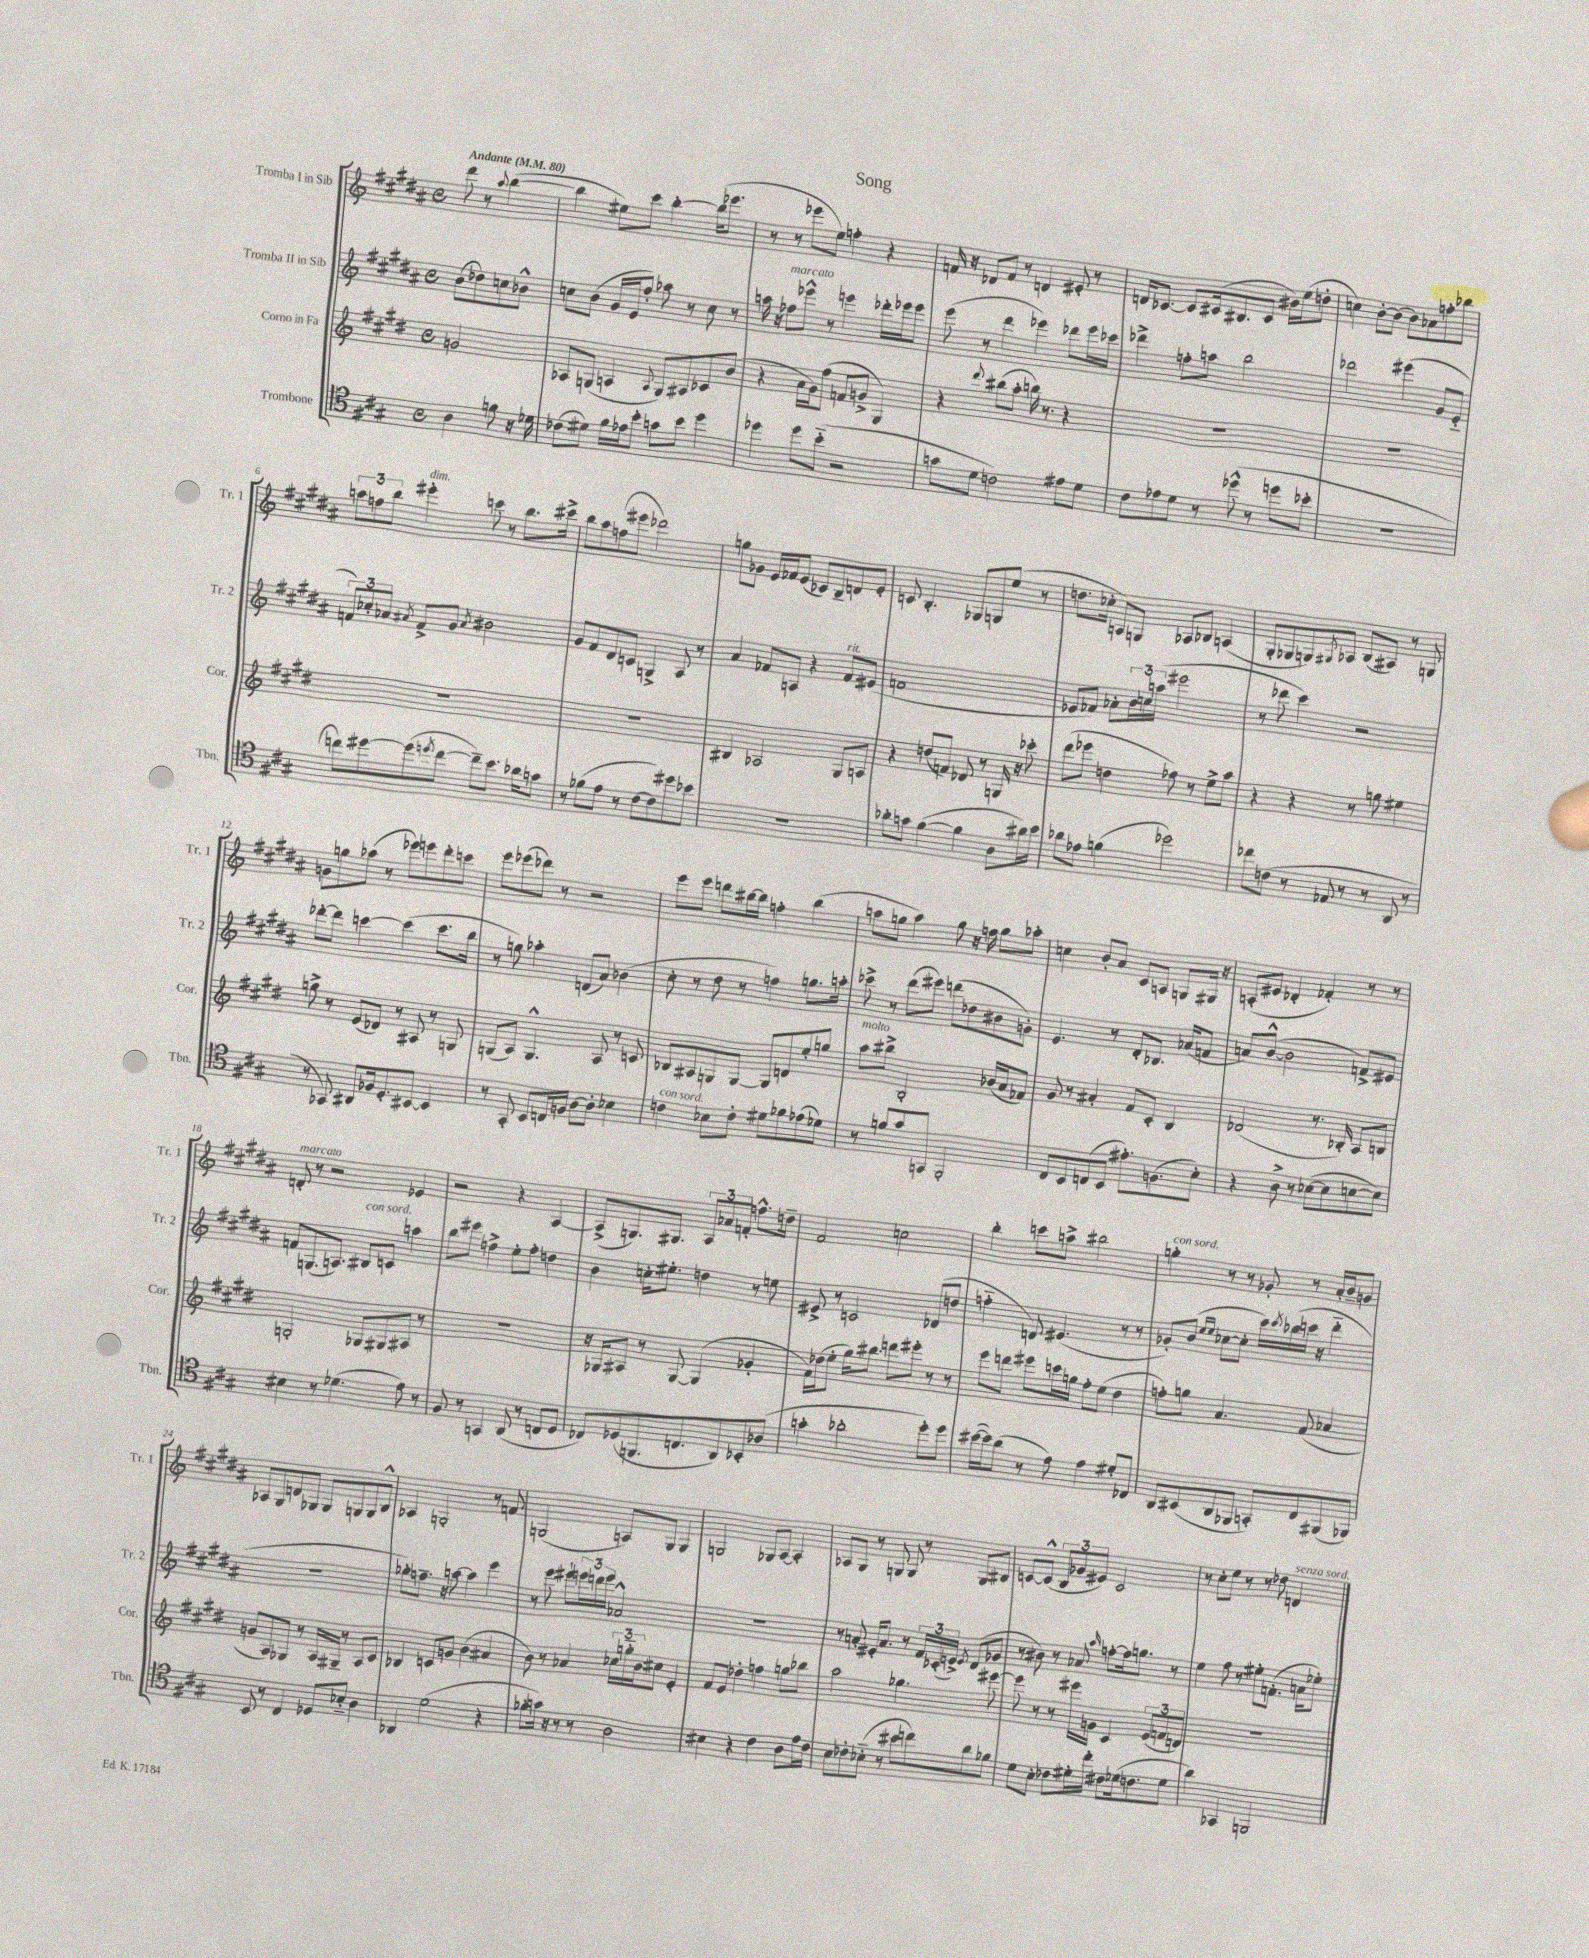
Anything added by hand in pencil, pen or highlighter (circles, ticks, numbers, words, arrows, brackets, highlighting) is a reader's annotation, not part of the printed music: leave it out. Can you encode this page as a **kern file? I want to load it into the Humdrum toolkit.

**kern	**kern	**kern	**kern
*staff4	*staff3	*staff2	*staff1
*clefC4	*clefG2	*clefG2	*clefG2
*k[f#c#g#]	*k[f#c#g#d#]	*k[f#c#g#d#a#]	*k[f#c#g#d#a#]
*M4/4	*M4/4	*M4/4	*M4/4
*met(c)	*met(c)	*met(c)	*met(c)
*MM80	*MM80	*MM80	*MM80
4A	2g	(8b	8ddd#
.	.	8dd-)	8r
.	.	.	8qqaa#
8f	.	8cc	([4bb
16r	.	8b-^^	.
16d-	.	.	.
=	=	=	=
(8c-	8A-	8cc	4bb]
8d#)	(8G	(8b	.
16f#	4A	16g#	8ee#)
16e-	.	16e	.
8b'	.	8ff#')	8ccc#
.	8qqA	.	.
8g	8G)	8aa-	[4bb'
8b	8A#	8r	.
4dd	8c-	8cc	(16bb]
.	.	.	8.eee-
.	(8b	8r	.
=	=	=	=
4dd-	4r	16aa	8r
.	.	16r	.
.	.	8ff-	8r
8dd-	16a	8eee-^^	8eee-
.	16g#)	.	.
(8b'~	(8ff#	8r	8ee)
2r	8f	4eee	4ff'
.	8g^	.	.
.	4G#)	16ddd-'	4r
.	.	16eee-	.
.	.	8eee-	.
=	=	=	=
8g	4r	(8eee	16f
.	.	.	16r
8d	.	8r	8d-
.	8qqddd#	.	.
2c)	(8bb#	4ddd#	8f
.	8aa'	.	8r
.	16bb)	4eee-)	4d
.	8.r	.	.
8e#	4r	8ddd-	8e#'
8d	.	16eee-	8r
.	.	16ccc-	.
=	=	=	=
8c#	1r	4ddd-^	16d
.	.	.	[8.c-
8e-	.	.	.
8d	.	8ff'	8c-]
8r	.	8aa	(16c#
.	.	.	8.B#
(8dd-^^	.	2bb	.
8r	.	.	8c#
8dd	.	.	16b#)
.	.	.	(16ee
8b-'	.	.	8dd'
=	=	=	=
1r	1r	2ddd-	4cc)
.	.	.	[8b'
.	.	.	(8b]
.	.	(4eee#	8b)
.	.	.	8a-
.	.	8g#	8ff'
.	.	8e'~	8bb-
=	=	=	=
8cc)	1r	12f)	12aa
.	.	12cc-'	12ff
[8dd#	.	.	.
.	.	12a-	12bb
.	.	8qa#	.
(8dd#]	.	8f^	4eee#'
8qdd	.	.	.
[8cc	.	8g#	.
.	.	8qa#	.
8cc~])	.	2b#	8ccc
8.b	.	.	8r
.	.	.	8.bb
16a-	.	.	.
8g	.	.	.
.	.	.	16ccc#^
=	=	=	=
8r	1r	8g#	8bb
(8f-	.	8f#	8aa#
8e	.	8d#	(8ff
8r	.	8c	8eee#
[8c#	.	4G^	2ddd-)
8c#])	.	.	.
8dd#	.	8A#	.
8b-	.	8r	.
=	=	=	=
1r	4B#	4a#	8gg
.	.	.	8g-
.	2A-	8f-	16e
.	.	.	16f-
.	.	8A	(8e
.	.	4r	8c-)
.	.	.	8B~
.	8G#	8f-	8d
.	8A	(8e#	8e'
=	=	=	=
8a-'	4r	1f	8c
8g	.	.	4.B'
([4f#	(8dd	.	.
.	8f)	.	.
4f#]	8d-	.	8G-
.	8r	.	8G
8A	16G	.	(8ee
.	16r	.	.
16a#)	8ccc-'	.	8r
16b	.	.	.
=	=	=	=
8a-	(8ddd#	8e-	8.dd
8e-	8eee-	8f-)	.
.	.	.	16cc-'
(4f	4dd	8a-'	8A)
.	.	24b	8G
.	.	24cc	.
.	.	(24aa	.
2dd-)	8ff-)	2eee#	8A-
.	8r	.	8B-
.	8ee^	.	(4A
.	8aa	.	.
=	=	=	=
8cc-	4r	8r	8G#'
(8c	.	8ddd-	8G-
8r	4r	4ccc#)	8G)
.	.	.	8qG#
8E-	.	.	8A-
8r	8r	2r	(8B
8r	8gg	.	8A#)
8AA	4ee#	.	8r
8r	.	.	8G
=	=	=	=
8r	8gg^	[8ddd-'	8g
8GG-)	8r	8ddd-]	8gg
8AA#	(8e	[4ccc	(8aa-
16F-	8d-)	.	8r
8.D'	.	.	.
.	8r	(4ccc]	8eee-)
[8BB#	8A#	.	8eee
4BB#]	8r	8.ccc	8ddd#'
.	8G	.	8ccc
.	.	16bb	.
=	=	=	=
8r	(8G	8r	8eee
8GG#'	8A)	8gg)	(8eee-
8BB	4.G^^	4aa-'	8ddd-)
16C	.	.	8r
16F	.	.	.
[8A	.	(8d	2r
8A']	8A	8a#)	.
4B-	8r	(4b-	.
.	8c	.	.
=	=	=	=
4c	8B-	8cc#'	8eee
.	8A#	8r	8eee
8B-	8G	8dd#	8ddd
8c'	[8G	8r	[16bb#
.	.	.	16bb#]
8d#	8G]	4ff)	4ff'
8f-	8d	.	.
(8e-	8ee'	8.gg	(4bb#
8d-)	8gg	.	.
.	.	16aa'	.
=	=	=	=
8r	8aa	8ccc-^	8aa
8f	8bb#^	8r	8gg
8g#	2B'	(8ddd#	4aa)
8GG	.	8eee#)	.
2FF#'	.	(8ddd	8gg
.	.	8dd-	16r
.	.	.	16ff
.	(16b-	8b#	8gg
.	16a	.	.
.	8f-)	8g')	8aa-'
=	=	=	=
8C#	8g#	4.e	4cc
8BB	8r	.	.
(8C	4a#'	.	8b'
8BB	.	8r	8a#
8.e#')	8f#	8d#'	8c#
.	8c#'	8.B-	8A
(8.F	.	.	.
.	4B	.	8G
.	.	(16a-	.
8B')	.	8f	16G#
.	.	.	16r
=	=	=	=
4r	(2d-	8a)	(8A'
.	.	([8b^^	8e#
8A^	.	2b]	4d-'
8r	.	.	.
([8B-	8.r	.	4f-')
8B-]	.	.	.
.	16B-')	.	.
[8B	8A	8f^)	8r
8B])	8B	8e#	8r
=	=	=	=
4B#	2G'	8f	8d'
.	.	(8.G	8r
8r	.	.	2r
.	.	8.A)	.
(4.d-	.	.	.
.	8G-	8B#	.
.	8G#	8c	.
8e)	8A#	4aa	4e-
8r	8r	.	.
=	=	=	=
8F#	1r	8bb	2r
8r	.	8eee#	.
4GG	.	4ff^	.
(8AA	.	8ee'	4r
8r	.	8ff'	.
8C	.	4dd	[4A#
8D	.	.	.
=	=	=	=
8C-)	16r	4b	(8A#^]
.	16G-	.	.
(8D-	8A#	.	8.G)
8.FF	8r	16cc'	.
.	.	8.ee#'	8.G#
.	[8G-	.	.
8.C	.	.	.
.	(4G-]	4dd	12A#
.	.	.	12a-
8AA)	.	.	.
.	.	.	12f'
8BB-'	4g-'	8r	8.ff^^
(8A-	.	8ee	.
.	.	.	16dd~
=	=	=	=
4g'	16f#)	8e#^	2f#
.	(16dd-	.	.
.	8ee'	8r	.
2a-'	16gg#)	2c	.
.	8.bb#	.	.
.	8ddd	.	2cc
.	8eee#'	.	.
8dd')	8r	(8d-	.
8dd	8r	8dd	.
=	=	=	=
([16b#	8eee	4ff'~	4bb'
16b#])	.	.	.
(8a	8ddd	.	.
8r	8eee#	8d)	8ccc
8e)	16ccc	(4.e#	8aa^
.	16gg	.	.
4e	8ff#'	.	2bb#
.	(8ee	.	.
8d#'	4dd#	8r	.
8C-	.	8r	.
=	=	=	=
8AA	8ff')	8g-')	4gg'
(8BB#	8gg	(8b	.
.	.	16qqee	.
.	.	16qqee	.
8AA	4.a	[8cc-	8r
8FF-	.	8cc-']	8r
8GG')	.	16ccc#)	8g-'
.	.	8qccc#	.
.	.	(16bb-	.
8C#	(8f#	16ccc	8r
.	.	16r	.
(8FF#	4a-	4ddd#'~	16a#'
.	.	.	16b~
8FF-)	.	.	8g
=	=	=	=
8BB	8g	1r	8A-
8r	8A)	.	8G#
4C#	8G-	.	8d
.	8r	.	8G-
8D-	16A	.	8G-
.	16G#~	.	.
8B-'~	8r	.	8G
4A	8A	.	8G
.	8c#	.	8B^^
=	=	=	=
4AA-	4B-	8gg-')	4A-
.	.	8.ff~	.
(2d	8c	.	2G'
.	.	16r	.
.	8g	[8aa	.
.	(4b	4aa]	.
4r	4a#	4eee	8r
.	.	.	8f
=	=	=	=
8f-'	8b)	8r	(2G
16g)	8r	8eee	.
16r	.	.	.
8r	4a-	8eee#`	.
8r	.	24eee	.
.	.	24ddd	.
.	.	24eee	.
2A	24cc-	2a-^^	8A)
.	24gg'~	.	.
.	24b	.	.
.	8cc#	.	8G
.	4e'	.	4G
=	=	=	=
4B#	8f#	1r	2G
.	8e	.	.
4r	4dd-'	.	.
4c#	4ff	.	8G-
.	.	.	[8A#
8A	8gg	.	4A#']
16e	8bb-	.	.
16c#	.	.	.
=	=	=	=
8B	2aa	8r	8A-
8c-'	.	8a'	8G#
(8B-'~	.	16e#'	8r
.	.	8.a	.
8r	.	.	8G
8b#	4.gg-	8r	8G
8cc)	.	24f#	8r
.	.	(24c-'	.
.	.	24e^)	.
.	.	8qe	.
8a	.	(8d#	8G
8f-	[8eee#	8g-	8B#
=	=	=	=
8d	8eee#]	8r	[8c
8B'	8r	8b#)	(8c^^]
8c-	8r	8r	12B
.	.	.	12g-
16d#'	16eee#	8a-	.
.	.	.	12e#)
16cc#'	16g	.	.
.	.	16qqaa#	.
8c#	4c#	[8ff'	2c
(16d-	.	16ff]	.
8.c	.	8.gg	.
.	(12e	.	.
.	12f	.	.
8d-	.	8r	.
.	12d)	.	.
=	=	=	=
4a)	1r	4ee	8r
.	.	.	8cc#'
4GG-	.	8ff#	8ee
.	.	8r	8r
2FF	.	8ee#'	8r
.	.	(8.f'	8dd-
.	.	.	4d
.	.	16a	.
.	.	8ee-')	.
==	==	==	==
*-	*-	*-	*-
